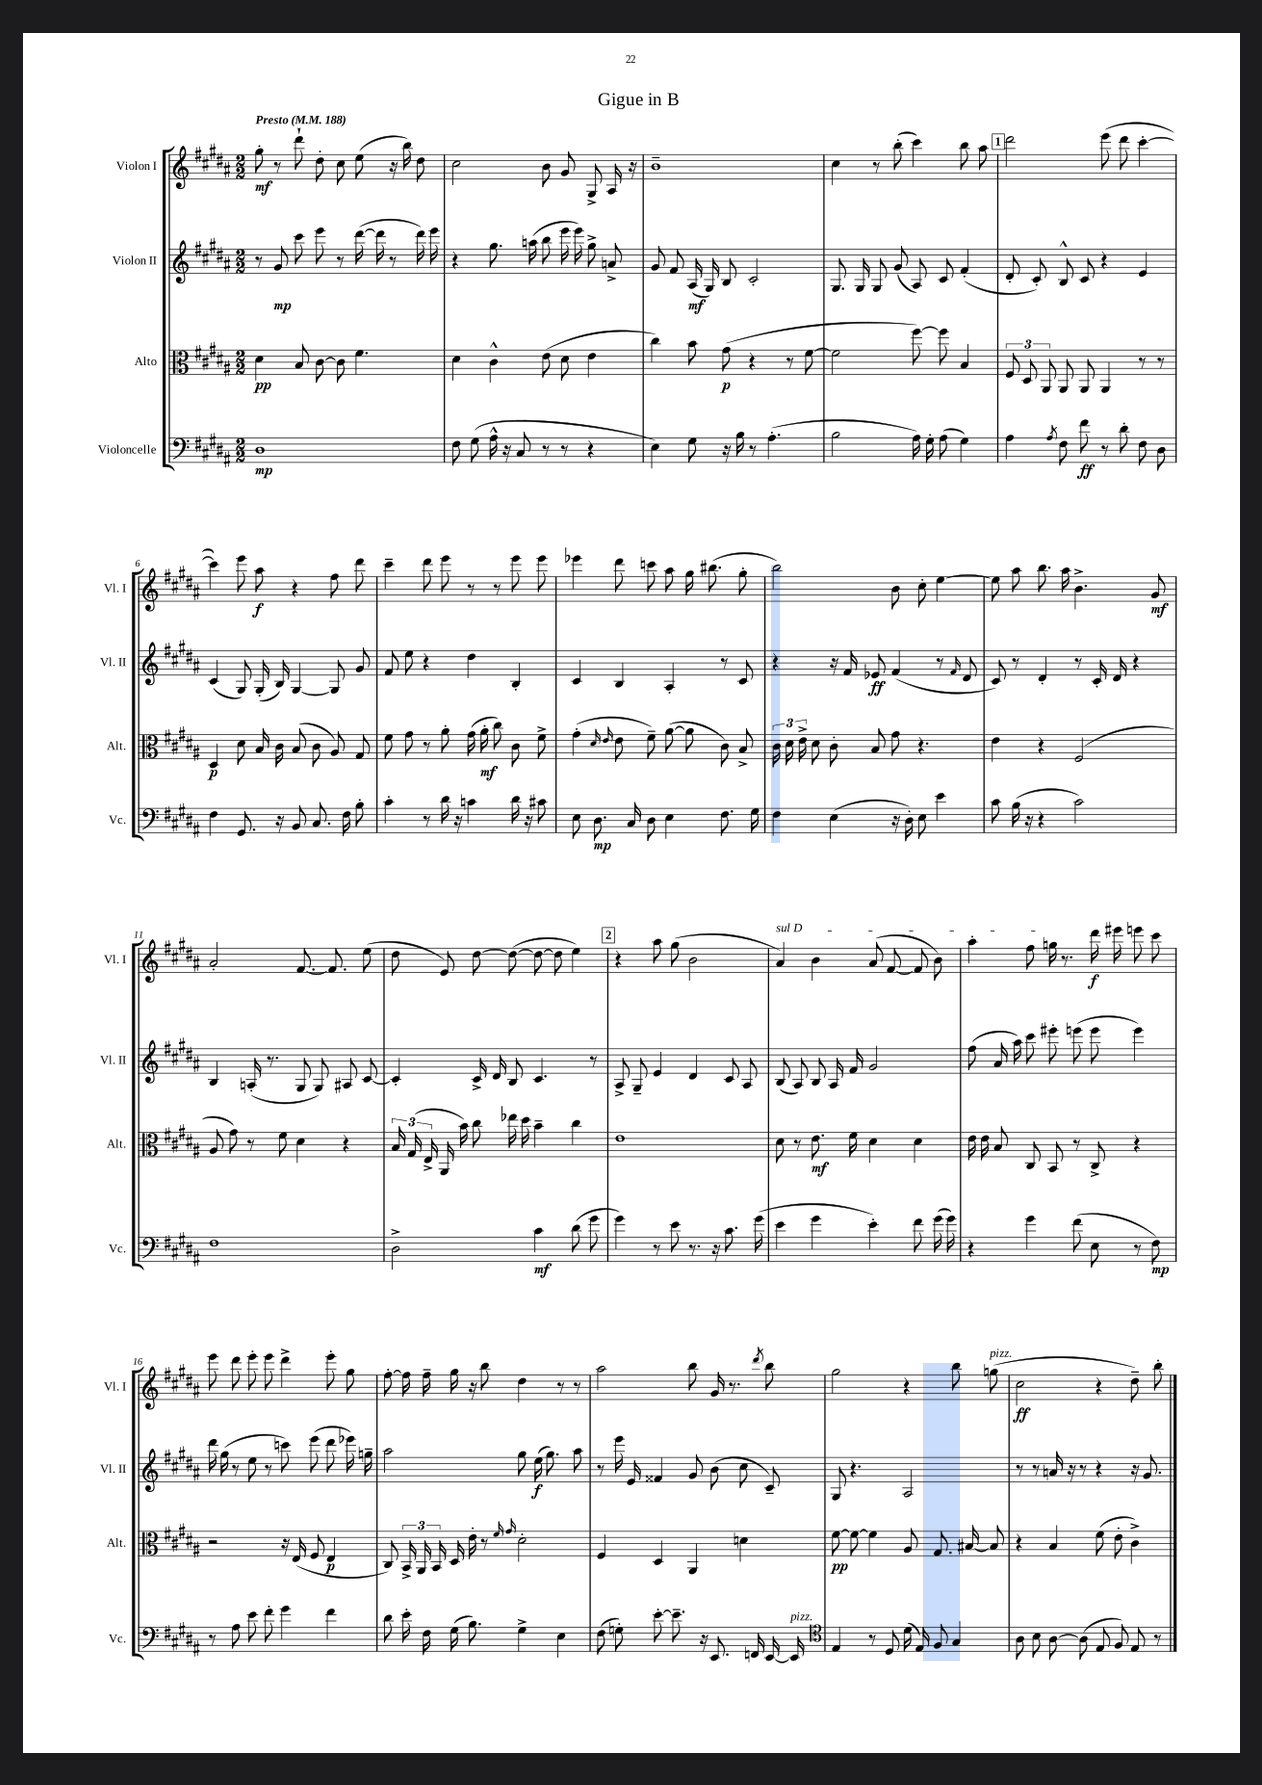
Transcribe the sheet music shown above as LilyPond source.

\header { title = "Gigue in B" }
<<
\new StaffGroup <<
\new Staff = "s0" \with { instrumentName = "Violon I" shortInstrumentName = "Vl. I" } {
    \clef treble \key b \major \numericTimeSignature \time 2/2 \tempo "Presto" 4 = 188
    \autoBeamOff gis''8-.\mf r8 dis'''8-! dis''8-. cis''8 e''8( r16 b''16) dis''8 |
    cis''2 b'8 gis'8 gis8-> ais16 r16 |
    b'1-- |
    cis''4 r8 b''8-.( cis'''4) b''8 ais''8 |
    \mark \markup { \box "1" } dis'''2 e'''8( dis'''8 cis'''4~-. |
    cis'''4) e'''8 ais''8\f r4 fis''8 dis'''8 |
    cis'''4-- dis'''8 e'''8 r8 r8 e'''8 e'''8 |
    ees'''4 dis'''8 c'''8 ais''8 gis''16 bis''8.( gis''8-. |
    b''2) b'8 cis''8-. e''4~ |
    e''8 ais''8 b''8. ais''16 b'4.-> gis'8\mf |
    ais'2-. fis'8.~ fis'8. e''8( |
    dis''8 e'8) dis''8~ dis''8~( dis''8~ dis''8 e''4) |
    \mark \markup { \box "2" } r4 ais''8 gis''8( b'2 |
    \once \override TextSpanner.bound-details.left.text = \markup { \italic "sul D" } ais'4\startTextSpan) b'4 ais'8( fis'8~ fis'8 b'8) |
    ais''4-. fis''8 g''16\stopTextSpan r8. dis'''16\f eis'''16 e'''8 cis'''8 |
    e'''8 dis'''8 e'''8-. e'''8 dis'''4-> e'''8-. gis''8 |
    fis''8~-. fis''16 fis''16-- gis''16 r16 b''8 dis''4 r8 r8 |
    ais''2 b''8 gis'16 r8. \acciaccatura { dis'''8 } b''8 |
    gis''2 r4 b''8 g''8^\markup { \italic "pizz." }( |
    cis''2\ff r4 dis''8--) b''8-. \bar "|." |
}
\new Staff = "s1" \with { instrumentName = "Violon II" shortInstrumentName = "Vl. II" } {
    \clef treble \key b \major \numericTimeSignature \time 2/2
    \autoBeamOff r8 gis'8\mp cis'''8 e'''8 r8 dis'''16~( dis'''16 r8 dis'''16) e'''16 |
    r4 gis''8. a''16( b''8 e'''16 e'''16) gis''8-> a'8-> |
    gis'8 fis'8 ais16\mf( gis16) b8 cis'2-. |
    gis8. gis16 gis8 gis'8( ais8) cis'8 fis'4-.( |
    \mark \markup { \box "1" } dis'8-. cis'8-.) b8-^ cis'8 r4 e'4 |
    cis'4( gis8) gis16-.( b16) gis4~ gis8 gis'8 |
    fis'8 e''8 r4 dis''4 b4-. |
    cis'4 b4 ais4-. r8 cis'8 |
    r4 r16 fis'16 ees'8\ff fis'4( r8 \grace { fis'16 } dis'8 |
    cis'8) r8 dis'4-. r8 cis'16-. dis'16 r4 |
    b4 a16-.( r8. gis8 gis8) ais8 cis'8~ |
    cis'4-. cis'16-> dis'16 b8 cis'4. r8 |
    \mark \markup { \box "2" } ais8-> gis8-- e'4 dis'4 cis'8 ais8 |
    b8( ais8) b8 ais16 fis'16 gis'2 |
    fis''8( ais'16 ais''16) cis'''8 eis'''8-. e'''8( e'''8 e'''4) |
    dis'''16 gis''16( r8 e''8 r8 c'''8) e'''8( dis'''8 ees'''16) g''16-- |
    ais''2 gis''8 e''16\f( gis''8.) ais''8 |
    r8 e'''16 e'16 fisis'4 gis'8 b'8( cis''8 cis'8--) |
    gis8 r4. ais2 |
    r8 r8 a'16 r16 r8 r4 r16 gis'8. \bar "|." |
}
\new Staff = "s2" \with { instrumentName = "Alto" shortInstrumentName = "Alt." } {
    \clef alto \key b \major \numericTimeSignature \time 2/2
    \autoBeamOff dis'4\pp b8 cis'8~ cis'8 fis'4. |
    dis'4 cis'4-^ e'8( dis'8 e'4 |
    cis''4) b'8 gis'8\p( r4 r8 fis'8~ |
    fis'2 fis''8~) fis''8 b4 |
    \mark \markup { \box "1" } \tuplet 3/2 { fis8 dis8 ais,8 } ais,8 ais,8 ais,4 r8 r8 |
    dis4\p dis'8 b16 cis'16 b8( cis'8 ais8) gis8 |
    fis'8 gis'8 r8 ais'8-. gis'16( ais'16-.\mf cis''8) cis'8 fis'8-> |
    gis'4-.( \grace { dis'16 e'16 } e'8 fis'8--) ais'8~( ais'8 cis'8) b8-> |
    \tuplet 3/2 { cis'16 dis'16 e'16-> } dis'8 cis'8-. b8 gis'8 r4. |
    e'4 r4 fis2( |
    ais8 gis'8) r8 fis'8 dis'4 r4 |
    \tuplet 3/2 { b16 gis16( e16-> } ais,16 b'16) cis''8 ees''16 dis''16 b'4-- cis''4 |
    \mark \markup { \box "2" } e'1 |
    dis'8 r8 e'8.\mf fis'16 dis'4 dis'4 |
    e'16 e'16 b8 cis8 b,8 r8 cis8-> r4 |
    r2 r16 e16( fis8 e4\p |
    cis8) \tuplet 3/2 { b,16-> ais,16 b,16 } dis16 e'16-. r8 \grace { fis'16 gis'16 } dis'2-. |
    fis4 dis4 ais,4 d'4 |
    fis'8~\pp fis'8~ fis'4 ais8 gis8. bis16~ bis8 |
    r4 b4 fis'8( e'8-. cis'4->) \bar "|." |
}
\new Staff = "s3" \with { instrumentName = "Violoncelle" shortInstrumentName = "Vc." } {
    \clef bass \key b \major \numericTimeSignature \time 2/2
    \autoBeamOff dis1\mp |
    fis8 gis8( ais16-^ r16 cis8 r8 r8 r4 |
    e4) gis8 r16 b16 r8 ais4.-.( |
    b2 ais16) gis16-. ais8( gis4) |
    \mark \markup { \box "1" } ais4 \acciaccatura { ais8 } fis8 fis'8\ff r8 dis'8-. fis8 dis8 |
    fis4 gis,8. r16 b,8 cis8. fis16 b8-. |
    cis'4-. r8 dis'16 r16 c'4 dis'16 r16 cis'8 |
    e8 dis8.\mp cis16 dis8 e4 fis8. gis16 |
    fis4 e4( r16 dis16-.) e8 e'4 |
    cis'8 b16( r16 r4 cis'2) |
    fis1 |
    dis2-> cis'4\mf dis'8( gis'8 |
    \mark \markup { \box "2" } gis'4) r8 e'8 r8. r16 cis'8. gis'16( |
    e'4 gis'4 e'4-.) fis'8 gis'16( gis'16) |
    r4 gis'4 fis'8( e8 r8 fis8\mp) |
    r8 ais8 e'8 fis'8-. gis'4 fis'4 |
    dis'8 e'16-. fis16 gis16( b8.) gis4-> e4 |
    fis8( g8-.) e'8~-. e'8.-- r16 e,8. f,16 e,16~ e,16^\markup { \italic "pizz." } |
    \clef tenor e4 r8 dis8 dis'16( e16) fis8 gis4 |
    ais8 b8 ais8~ ais8( e8 fis8) e8 r8 \bar "|." |
}
>>
>>
